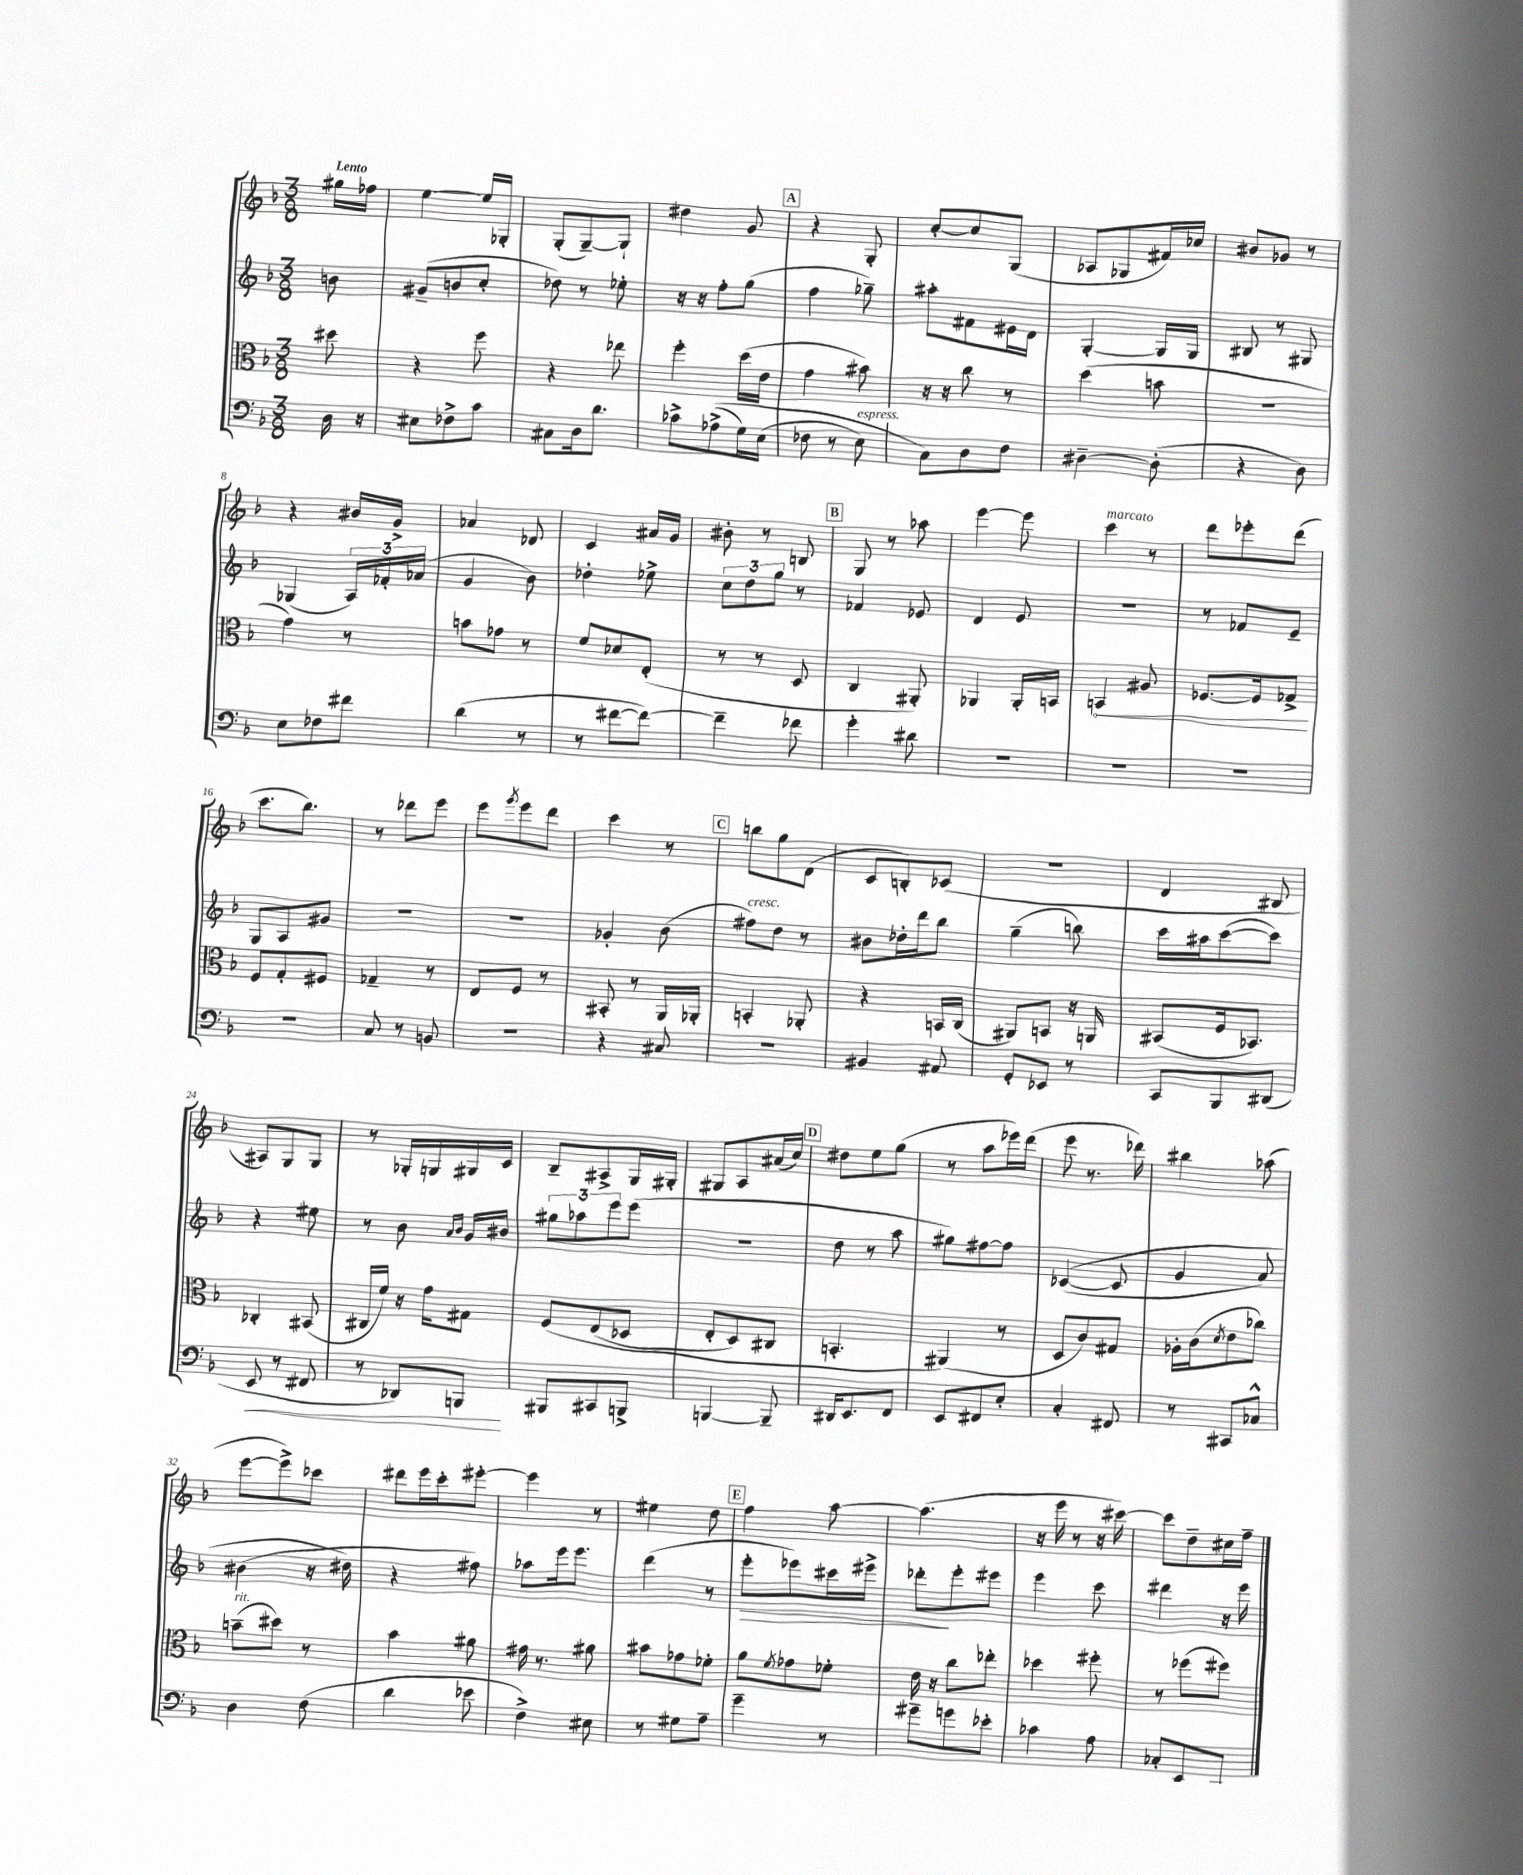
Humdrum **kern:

**kern	**kern	**kern	**kern
*staff4	*staff3	*staff2	*staff1
*clefF4	*clefC3	*clefG2	*clefG2
*k[b-]	*k[b-]	*k[b-]	*k[b-]
*M3/8	*M3/8	*M3/8	*M3/8
16D	8dd#	8b	16gg#
16r	.	.	16ff-
=	=	=	=
8E#	4r	(8g#~	[4ee
8F-^	.	8b	.
8c	8ff	8cc'	16ee]
.	.	.	16G-'
=	=	=	=
8C#	4r	8dd-)	(8G'
16D	.	8r	[8G~)
8.d	.	.	.
.	8ee-	8ee-'	8G`]
=	=	=	=
8c-^	4ff'	16r	4dd#
.	.	16r	.
&((8A-^	.	8ff'	.
16G)	(16dd	(8gg	8g
(16E	16e	.	.
=	=	=	=
8F-	4g	4ff	4r
8r	.	.	.
8E)	8b#)	8gg-~)	8G'
=	=	=	=
8C&)	16r	8aa#'	[8cc'
.	16r	.	.
8D	8cc	8f#	8cc]
8F	8r	16e#	(8G
.	.	16d	.
=	=	=	=
[4D#~	(4dd	[4G'	8A-
.	.	.	8G-
(8D#']	8b	16G]	16f#)
.	.	16G	16cc-
=	=	=	=
4r	4.r	8B#	8b#
.	.	8r	8g-
8D)	.	8G#	8r
=	=	=	=
8E	4g)	(4G-	4r
8F-	.	.	.
8f#	8r	24A)	16b#
.	.	24f-'	.
.	.	.	16g^
.	.	(24a-	.
=	=	=	=
(4d	8b	4g	4a-
.	8g-	.	.
8r	8r	8b-)	8d-
=	=	=	=
8r	8f	4dd-'	4c
[8f#	8d-	.	.
8f#_)	(8E'	8ee-^	16a#
.	.	.	16g
=	=	=	=
4f#~]	8r	12cc	8b#'
.	.	12dd	.
.	8r	.	8r
.	.	12gg	.
8f-	8D	8r	8B
=	=	=	=
4g'	4C	4f-	8G
.	.	.	8r
8d#	8AA#')	8e-	8aa-
=	=	=	=
4.r	4AA-	4d	[4eee
.	16AA-'	8e	8eee]
.	16BB	.	.
=	=	=	=
4.r	4BB	4.r	4ccc
.	8A#	.	8r
=	=	=	=
4.r	[8.F-	8r	8ddd
.	.	8f-	8eee-'
.	16F-]	.	.
.	8G-^	8e~	(8ddd
=	=	=	=
4.r	8F	8G	8.ccc
.	8G'	8A	.
.	.	.	8.bb-)
.	8F#	8g#	.
=	=	=	=
8C	4G-~	4.r	8r
8r	.	.	8ddd-
8BB	8r	.	8eee
=	=	=	=
4.r	8E	4.r	8eee
.	.	.	8qggg
.	8F	.	8eee
.	8r	.	8ddd
=	=	=	=
4r	8BB#'	4g-'	4ccc
.	8r	.	.
8C#	16AA	(8b-	8r
.	16AA-'	.	.
=	=	=	=
4.r	4BB'	8ff#)	8bb
.	.	8dd	8gg
.	8AA-'	8r	(8d
=	=	=	=
4BB#	4r	8b#	8c
.	.	16dd-'	8B')
.	.	16ddd	.
8AA#	16BB	8bb-	(8c-
.	(16C	.	.
=	=	=	=
8GG'	8AA#)	(4gg~	4.r
8EE-	8BB	.	.
8r	16r	8bb)	.
.	16AA	.	.
=	=	=	=
8CC	(8BB#	16ccc	4d
.	.	16aa#	.
8BBB-	16F	([8ccc	.
.	8.BB-)	.	.
(8DD#	.	8ccc])	8B#
=	=	=	=
8EE	4C-'	4r	8A#)
8r	.	.	8G
8FF#	(8BB#	8ee#	8G
=	=	=	=
8r	16C#	8r	8r
.	16f)	.	.
8DD-)	16r	8b-	16G-'
.	16g	.	16G
.	.	16qqa	.
.	.	16qqb-	.
8BBB	8G#	16g	16G#
.	.	16b#	16c
=	=	=	=
8BBB#	&(8F	12gg#	8B-~
.	.	12aa-	.
8CC#	(8E	.	8A#^
.	.	12eee	.
8BBB^	8D-	(8eee	16G
.	.	.	16G#'
=	=	=	=
[4BBB	8E'	4.r	8G#
.	8D)	.	8A
8BBB~]	8C#	.	(16a#
.	.	.	16cc)
=	=	=	=
16DD#	4.BB'	8dd	8dd#
8.EE	.	.	.
.	.	8r	8ee
8FF	.	8aa	(8gg
=	=	=	=
8EE	(4AA#&)	8gg#)	8r
8FF#	.	[8ff#	8aa
8E'	8r	8ff#]	16eee-)
.	.	.	(16ddd
=	=	=	=
4C'	8D	&(([4c-	8eee
.	8c)	.	8.r
8FF#	8G#	8c-]	.
.	.	.	16ddd-)
=	=	=	=
8r	16A-'	4g	4bb#
.	(16c	.	.
.	8qd	.	.
8CC#	8e	.	.
8C-^^	8cc-)	8a)	(8aa-
=	=	=	=
4D	(8b~	(4b#	[8eee
.	8dd#)	.	8eee^])
(8F	8r	16r	8ccc-
.	.	16dd#&)	.
=	=	=	=
4d	4b-	4r	8ddd#
.	.	.	16eee
.	.	.	16ccc'
8e-	8a#	8ff#)	[8eee#'
=	=	=	=
4F^)	16g#	8aa-	4eee#]
.	8.r	.	.
.	.	16eee	.
.	.	8.eee	.
8E#	8a#	.	8r
=	=	=	=
8r	8b#	(4ddd	4ee#
8G#	8g-	.	.
8A~	8f-'	8r	8dd
=	=	=	=
4g~	8a	8eee'	4ff
.	8qf	.	.
.	8g-	8eee-)	.
8r	8f-'	16ccc#	[8aa
.	.	16eee#^	.
=	=	=	=
8g#~	16e	8ddd-'	(4.aa]
.	16r	.	.
8g	8cc	8eee'	.
8e-'	8ee-'	8eee#	.
=	=	=	=
4c-	4dd-	4eee	16r
.	.	.	16eee
.	.	.	8r
8A	8ff#'	8ccc	16r
.	.	.	[16ccc#)
=	=	=	=
8C-'	8r	4ddd#	8ccc#]
8EE'	(8ff-	.	8dd~
8CC	8ff#)	16r	16cc#
.	.	16eee	16ff~
==	==	==	==
*-	*-	*-	*-
